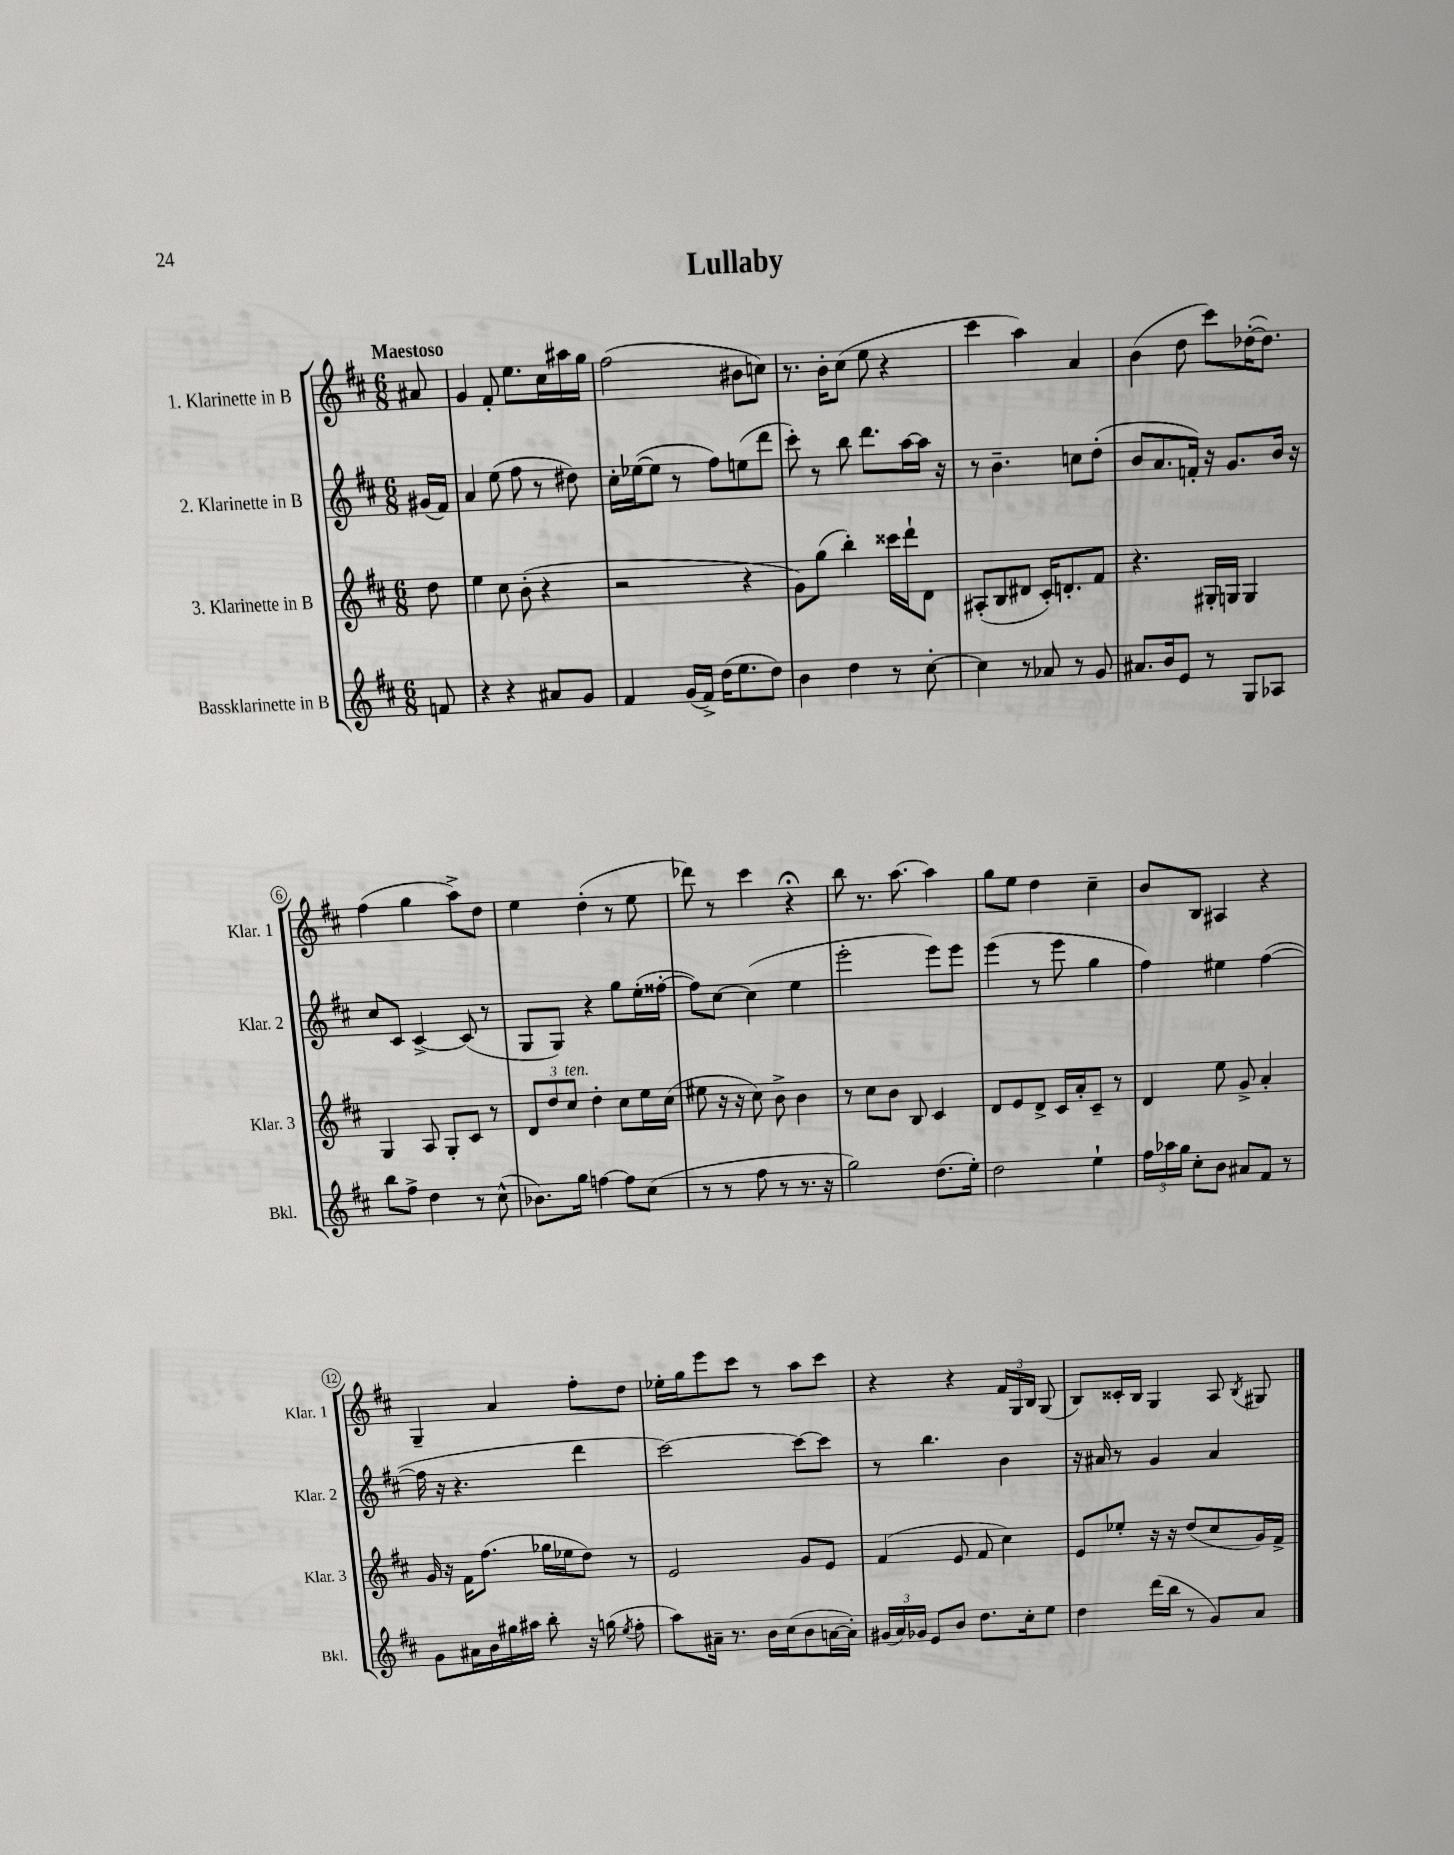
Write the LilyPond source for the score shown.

\header { title = "Lullaby" }
<<
\new StaffGroup <<
\new Staff = "s0" \with { instrumentName = "1. Klarinette in B" shortInstrumentName = "Klar. 1" } {
    \clef treble \key d \major \numericTimeSignature \time 6/8 \partial 8 \tempo "Maestoso"
    \autoBeamOff ais'8 |
    g'4 fis'8-. e''8.[ cis''16 ais''16 g''16] |
    fis''2( bis'8[ c''8]) |
    r8. b'16[-. cis''8]( e''8 r4 |
    cis'''4 a''4) a'4 |
    b'4( d''8 cis'''8[) des''16~-.( des''8.]) |
    fis''4( g''4 a''8[->) d''8] |
    e''4 d''4-.( r8 e''8 |
    des'''8) r8 cis'''4 r4\fermata |
    b''8 r8. a''8.~ a''4 |
    g''8[ e''8] d''4 cis''4-- |
    b'8[ b8] ais4 r4 |
    g4-- a'4 fis''8[-. d''8] |
    ees''16[-. g''16 e'''8 cis'''8] r8 a''8[ cis'''8] |
    r4 r4 \tuplet 3/2 { fis'16[ g16 b16] } g8( |
    b8[) cisis'16-. b16] g4 a8 \acciaccatura { b8 } gis8 \bar "|." |
}
\new Staff = "s1" \with { instrumentName = "2. Klarinette in B" shortInstrumentName = "Klar. 2" } {
    \clef treble \key d \major \numericTimeSignature \time 6/8 \partial 8
    \autoBeamOff gis'16[( fis'16]) |
    a'4 e''8( fis''8 r8 dis''8) |
    cis''16[-. ees''16~( ees''8] r8 fis''8[) e''8( d'''8] |
    cis'''8-.) r8 b''8 d'''8.[ a''16~ a''16] r16 |
    r8 b'4.-- c''8[ d''8]-.( |
    b'8[ a'8. f'16]-.) r16 g'8.[ b'16] r16 |
    cis''8[ cis'8] cis'4~-> cis'8( r8 |
    g8[ g8]) r4 g''8[ e''16-.( fisis''16]~-. |
    fisis''8[) cis''8]~ cis''4( e''4 |
    e'''2-. e'''8[) e'''8] |
    e'''4( r8 e'''8 g''4 |
    fis''4) eis''4 fis''4~( |
    fis''16 r16 r4. d'''4 |
    cis'''2~) cis'''8[~ cis'''8] |
    r8 b''4. b'4 |
    r16 ais'16 r8 g'4 ais'4 \bar "|." |
}
\new Staff = "s2" \with { instrumentName = "3. Klarinette in B" shortInstrumentName = "Klar. 3" } {
    \clef treble \key d \major \numericTimeSignature \time 6/8 \partial 8
    \autoBeamOff d''8 |
    e''4 cis''8 b'8-.( r4 |
    r2 r4 |
    g'8[) g''8]( b''4-.) cisis'''16[ d'''16-! d'8] |
    ais8[-.( b8 dis'8] cis'16[-.) d'8.-. fis'8] |
    r4. gis16[-. g16] g4 |
    g4 a8 g8[-. cis'8] r8 |
    \tuplet 3/2 { d'8[ d''8 cis''8]^\markup { \italic "ten." } } d''4-. cis''8[ e''16 cis''16]( |
    eis''8 r16 r16 cis''8) b'8-> b'4 |
    r8 cis''8[ b'8] b8 cis'4 |
    d'8[ e'8 d'8]-> cis'16[ a'16-. cis'8]-- r8 |
    d'4 e''8 g'8-> a'4-. |
    g'16 r16 fis'16[ fis''8.]( ges''16[ ees''16 d''8]) r8 |
    e'2 g'8[ e'8] |
    fis'4( e'8 fis'8 cis''4) |
    e'8[ ees''8]-. r16 r16 d''8[( cis''8 g'16) fis'16]-> \bar "|." |
}
\new Staff = "s3" \with { instrumentName = "Bassklarinette in B" shortInstrumentName = "Bkl." } {
    \clef treble \key d \major \numericTimeSignature \time 6/8 \partial 8
    \autoBeamOff f'8 |
    r4 r4 ais'8[ g'8] |
    fis'4 g'16[( fis'16]->) d''16[( e''8. d''8]) |
    b'4 d''4 r8 cis''8~-. |
    cis''4 r8 aes'8 r8 g'8 |
    ais'8.[ b'16 e'8] r8 g8[ aes8] |
    b''8[ fis''8]-> d''4 r8 cis''8-^( |
    bes'8.[) g''16] f''4~ f''8[ cis''8]( |
    r8 r8 fis''8 r8 r8. r16 |
    g''2) d''8.[( e''16]-.) |
    d''2 e''4-! |
    \tuplet 3/2 { fis''16[ aes''16 g''16] } cis''8[-. b'8] ais'8[ fis'8] r8 |
    g'8[ ais'16 b'16 gis''16 ais''16] b''8-. r16 g''16( \acciaccatura { e''8 } fis''8-. |
    a''8[) ais'16]-- r8. b'16[ cis''16( b'8 a'16~ a'16]-.) |
    \tuplet 3/2 { gis'16[( a'16) ges'16] } e'8[ b'8] d''8.[ cis''16-. e''8] |
    d''4 d'''16[( b''16] r8 g'8[) a'8] \bar "|." |
}
>>
>>
\layout { \context { \Score \override BarNumber.stencil = #(make-stencil-circler 0.1 0.3 ly:text-interface::print) } }
